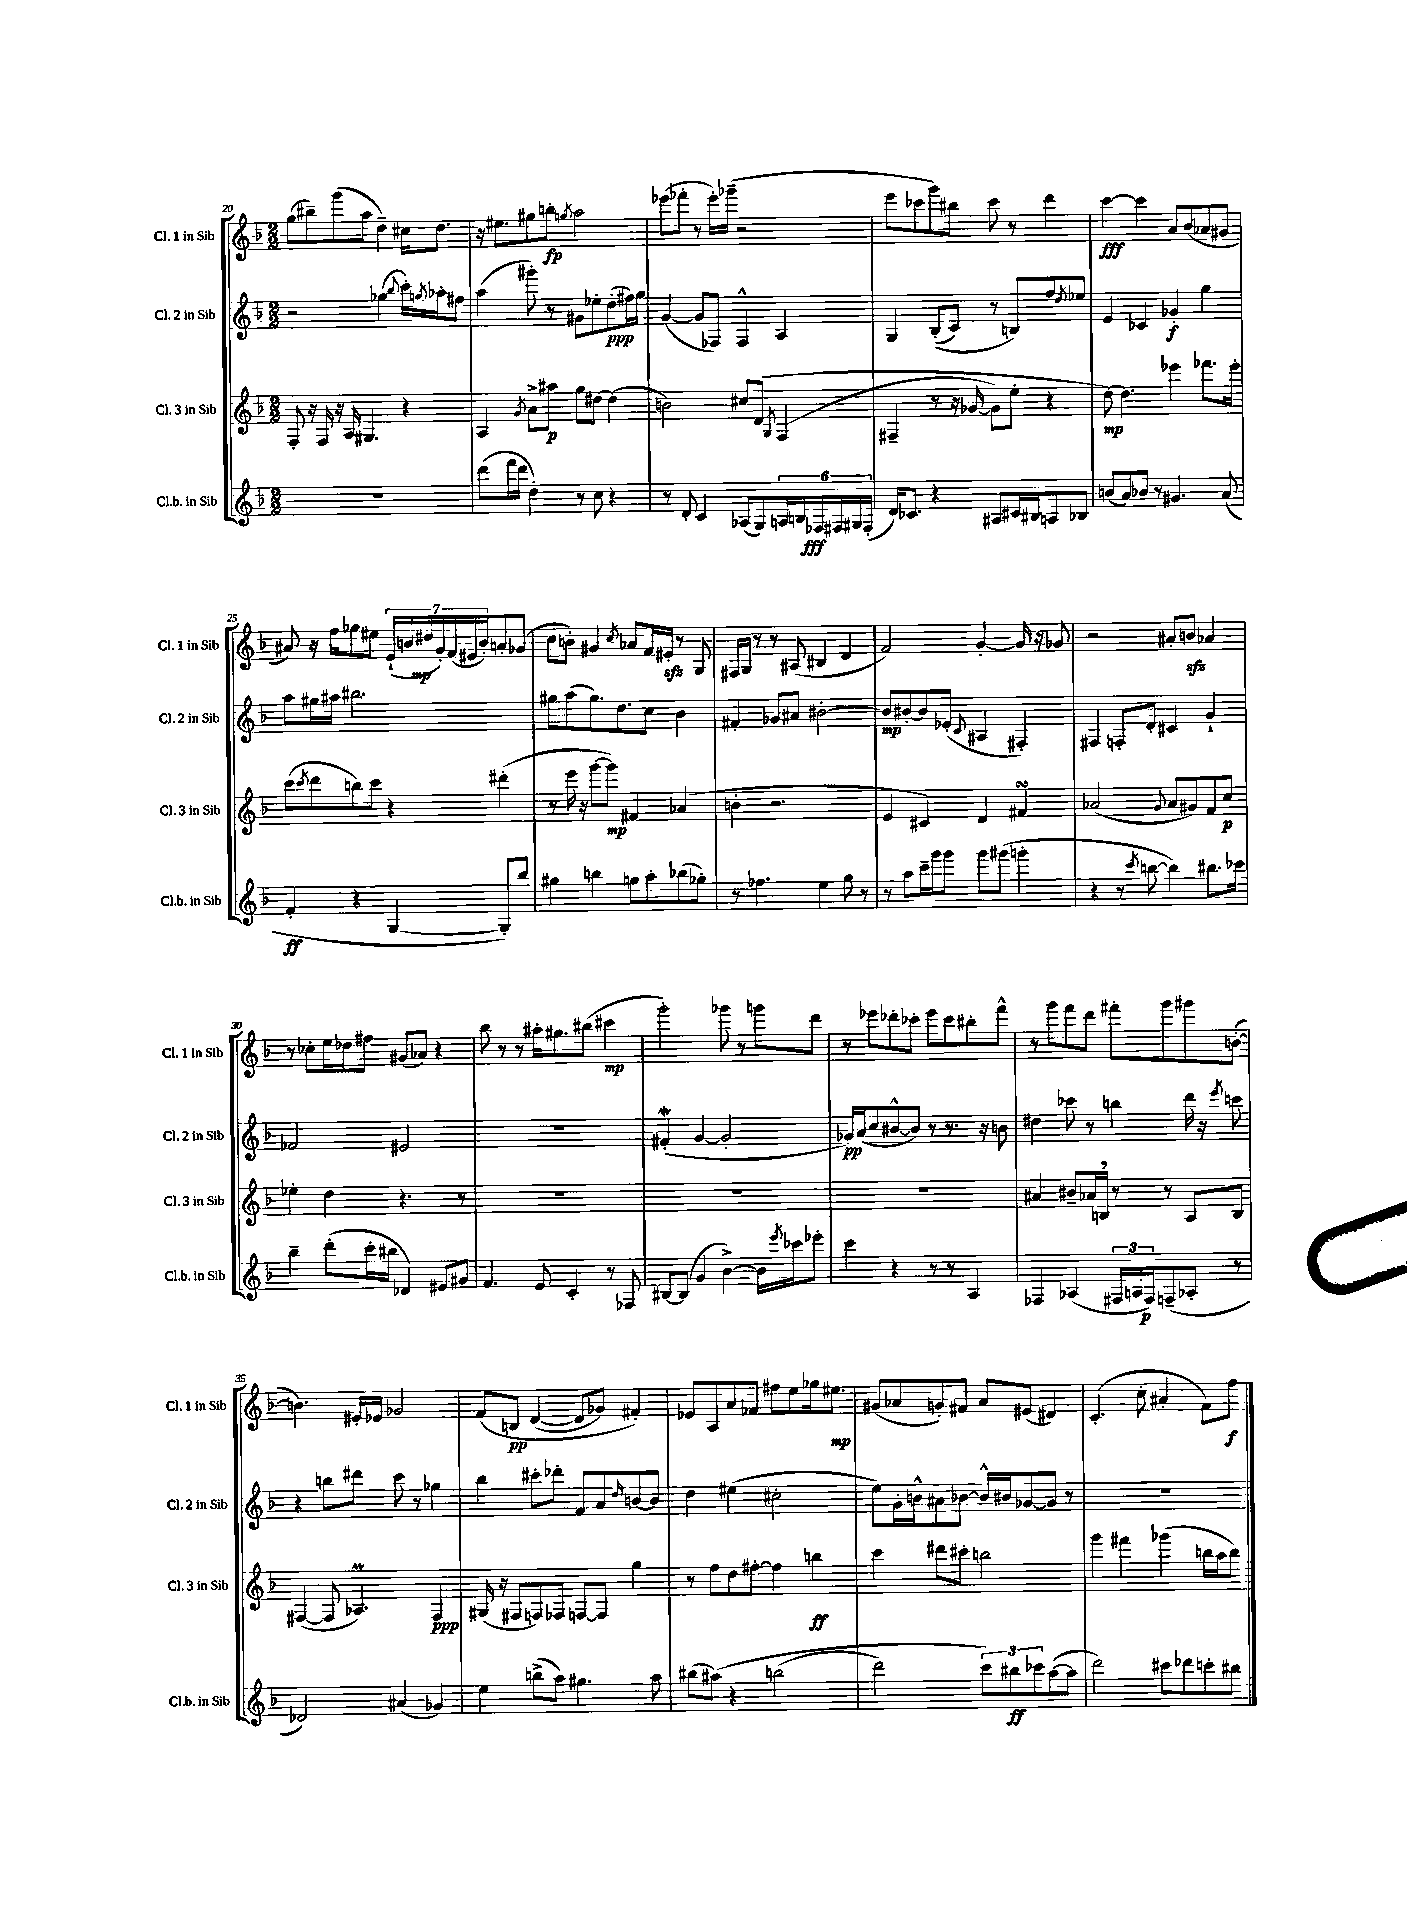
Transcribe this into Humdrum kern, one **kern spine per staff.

**kern	**kern	**kern	**kern
*staff4	*staff3	*staff2	*staff1
*clefG2	*clefG2	*clefG2	*clefG2
*k[b-]	*k[b-]	*k[b-]	*k[b-]
*M2/2	*M2/2	*M2/2	*M2/2
1r	8F'	2r	(8gg
.	16r	.	8bb#~)
.	16F	.	.
.	16r	.	(8ggg
.	16A	.	.
.	4.G#	.	8aa
.	.	(4gg-	4dd~)
.	.	8qqbb-	.
.	4r	16ccc')	16cc#
.	.	8qgg	.
.	.	16aa-'	8.dd
.	.	8ff#	.
=	=	=	=
(8ddd	4A	(4aa	16r
.	.	.	8.ee#
16fff	.	.	.
16ddd	.	.	.
.	8qg	.	.
4dd')	8a^	8ggg#')	8gg#
.	8aa#	8r	8bb'
.	.	.	8qgg
8r	8gg	8g#	2aa
8cc	[8dd#	8ee-'	.
4r	(4dd#]	(8dd'	.
.	.	16ff#)	.
.	.	16gg	.
=	=	=	=
8r	2b)	([4g	(8eee-
8d'	.	.	8fff-'
4c	.	8g]	8r
.	.	8F-)	16eee-')
.	.	.	(16ggg-~
(8A-	8cc#	4F-^^	2r
8G)	&(8d	.	.
.	8qG	.	.
24A	(4F	4A	.
24B	.	.	.
24F-	.	.	.
24F#	.	.	.
24G#	.	.	.
(24F#'	.	.	.
=	=	=	=
16d)	4F#~	4G	8eee
8.c-	.	.	.
.	.	.	8ccc-
4r	8r	&((8B-'	8ggg)
.	16r	8c)	8bb#
.	[16g-	.	.
8A#	8g-])	8r	8ccc-
16c#	8ee'	8B&)	8r
16B#	.	.	.
8A	4r	8ff	4ddd
.	.	8qdd	.
8B-	.	8ee-	.
=	=	=	=
(8b	[8dd&)	4e	[4ccc
8a)	4.dd]	.	.
8b-	.	4c-	4ccc]
8r	.	.	.
4.g#	4eee-	4g-'	8a
.	.	.	(8b-
.	8.fff-	4gg	8a-
(8a	.	.	8g#
.	16eee-'	.	.
=	=	=	=
4f'	(8ccc	8aa	8a#)
.	8qccc	.	.
.	8ddd	16gg#	16r
.	.	16aa#	16ff
4r	8bb)	2.bb#	8gg-
.	8ccc	.	8ee#
[4G	4r	.	(28e`
.	.	.	28b
.	.	.	28dd#
.	.	.	28g')
.	.	.	(28f
.	.	.	28e#
.	.	.	28b')
8G'])	(4ddd#'	.	8a'
8bb-	.	.	(8g-
=	=	=	=
4gg#	8r	8gg#	8cc
.	16eee	(8aa	8b')
.	16r	.	.
4bb	[8ggg	8.gg#)	4g#
.	8ggg])	.	.
.	.	8.dd	.
.	.	.	8qcc
8gg	4f#	.	8a-
8aa'	.	8cc	16f
.	.	.	16e#'
(8bb-	(4a-	4b-	8r
8gg-')	.	.	8G
=	=	=	=
8r	4b'	4f#'	16F#
.	.	.	16G
4.ff-	.	.	8r
.	2.r	8g-	8r
.	.	8a#	(8A#
4ee	.	[2b#'	4B#
8gg	.	.	4d
8r	.	.	.
=	=	=	=
8r	4e	8b#]	2f)
8aa	.	[8b#'	.
16ccc~	4c#)	8b#]	.
16ggg	.	.	.
8ggg	.	(8e-'	.
.	.	8qqc	.
8ggg	4d	4A#	[4g'
(8ggg#	.	.	.
4ggg'	4f#	4F#')	16g]
.	.	.	16r
.	.	.	8g-
=	=	=	=
4r	(2a-	4F#	2r
8r	.	8F'	.
8qccc	.	.	.
[8bb	.	8d'	.
.	8qqg	.	.
4bb])	8a-	4c#	8a#'
.	8g#)	.	8b
8.bb#	8f	4g`	4a-
.	8cc	.	.
16ccc-	.	.	.
=	=	=	=
4bb-~	4ee-'	2f-	8r
.	.	.	8cc-'
(8ddd'	4dd	.	16ee
.	.	.	16dd-
16ccc'	.	.	8ff#
16bb#	.	.	.
4d-)	4.r	2e#	(8g#
.	.	.	8a-)
8e#	.	.	4r
8g#	8r	.	.
=	=	=	=
4.f	1r	1r	8bb-
.	.	.	8r
.	.	.	8r
8e	.	.	16aa#'
.	.	.	8.gg#
4c'	.	.	.
.	.	.	(8bb#
8r	.	.	4ccc#
8F-	.	.	.
=	=	=	=
[8B#	1r	(4f#'	2ggg')
(8B#]	.	.	.
4g	.	[4g	.
[4b-^)	.	2g']	8ggg-
.	.	.	8r
16b-]	.	.	8ggg
8qeee	.	.	.
16ccc-	.	.	.
8eee-'	.	.	8ddd
=	=	=	=
4ccc	1r	16g-)	8r
.	.	(16a	.
.	.	8cc	8eee-
4r	.	[8b#^^	8ddd-'
.	.	8b#])	8ccc-'
8r	.	8r	8eee-
8r	.	8.r	8ccc-
4A	.	.	8bb#'
.	.	16r	.
.	.	8b	8fff^^
=	=	=	=
4F-	4a#	4dd#	8r
.	.	.	8ggg
(4A-	8b#~	8ccc-	8fff
.	16a-	8r	8ddd
.	16B	.	.
24F#	8r	4bb	8fff#'
24A	.	.	.
24F#)	.	.	.
(8F~	8r	.	8ggg
8A-'	8A	16ddd	8ggg#
.	.	16r	.
.	.	8qeee	.
8r	8B	8ccc	([8b'
=	=	=	=
2d-)	([4F#	4r	4.b])
.	8F#]	8bb	.
.	4.A-)	8ddd#	16e#'
.	.	.	16e-
(4a#	.	8ccc	2g-
.	.	8r	.
4g-)	4F#	4gg-	.
=	=	=	=
4ee	(16G#	4bb-	&(8f
.	16r	.	.
.	8F#	.	8B
(8bb^	8F)	8ccc#'	([4d
8aa)	8F-	8ddd-'	.
4.gg#	[8F	8f	8d]
.	8F]	8a	8g-)
.	.	16qqdd	.
.	4gg	[8b	4f#'&)
8aa	.	8b]	.
=	=	=	=
(8bb#	8r	4dd	8e-
&(8aa#)	8ff	.	8A
4r	8dd	(4ee#	8a
.	[8ff#'	.	8f-
(2bb	4ff#]	2cc#'	8ff#
.	.	.	8ee
.	4bb	.	16gg-
.	.	.	8.ee#
=	=	=	=
2ddd)	4ccc	8ee)	(8g#
.	.	16g'	8a-
.	.	16b^^	.
.	8ddd#	8a#	8g')
.	8ccc#'	[8b-	8f#
12ccc&)	2bb	16b-^^]	8a-
.	.	16b#	.
12bb#	.	.	.
.	.	[8g-	(8e#
12ccc-	.	.	.
([8aa	.	8g-]	4d#)
8aa]	.	8r	.
=	=	=	=
2ddd)	4ggg	1r	(4.c'
.	4fff#	.	.
.	.	.	8cc'
8ccc#	(4ggg-	.	4a#'
8ddd-	.	.	.
8ccc'	16bb	.	8f)
.	16aa	.	.
8bb#	8bb)	.	8ff
==	==	==	==
*-	*-	*-	*-
